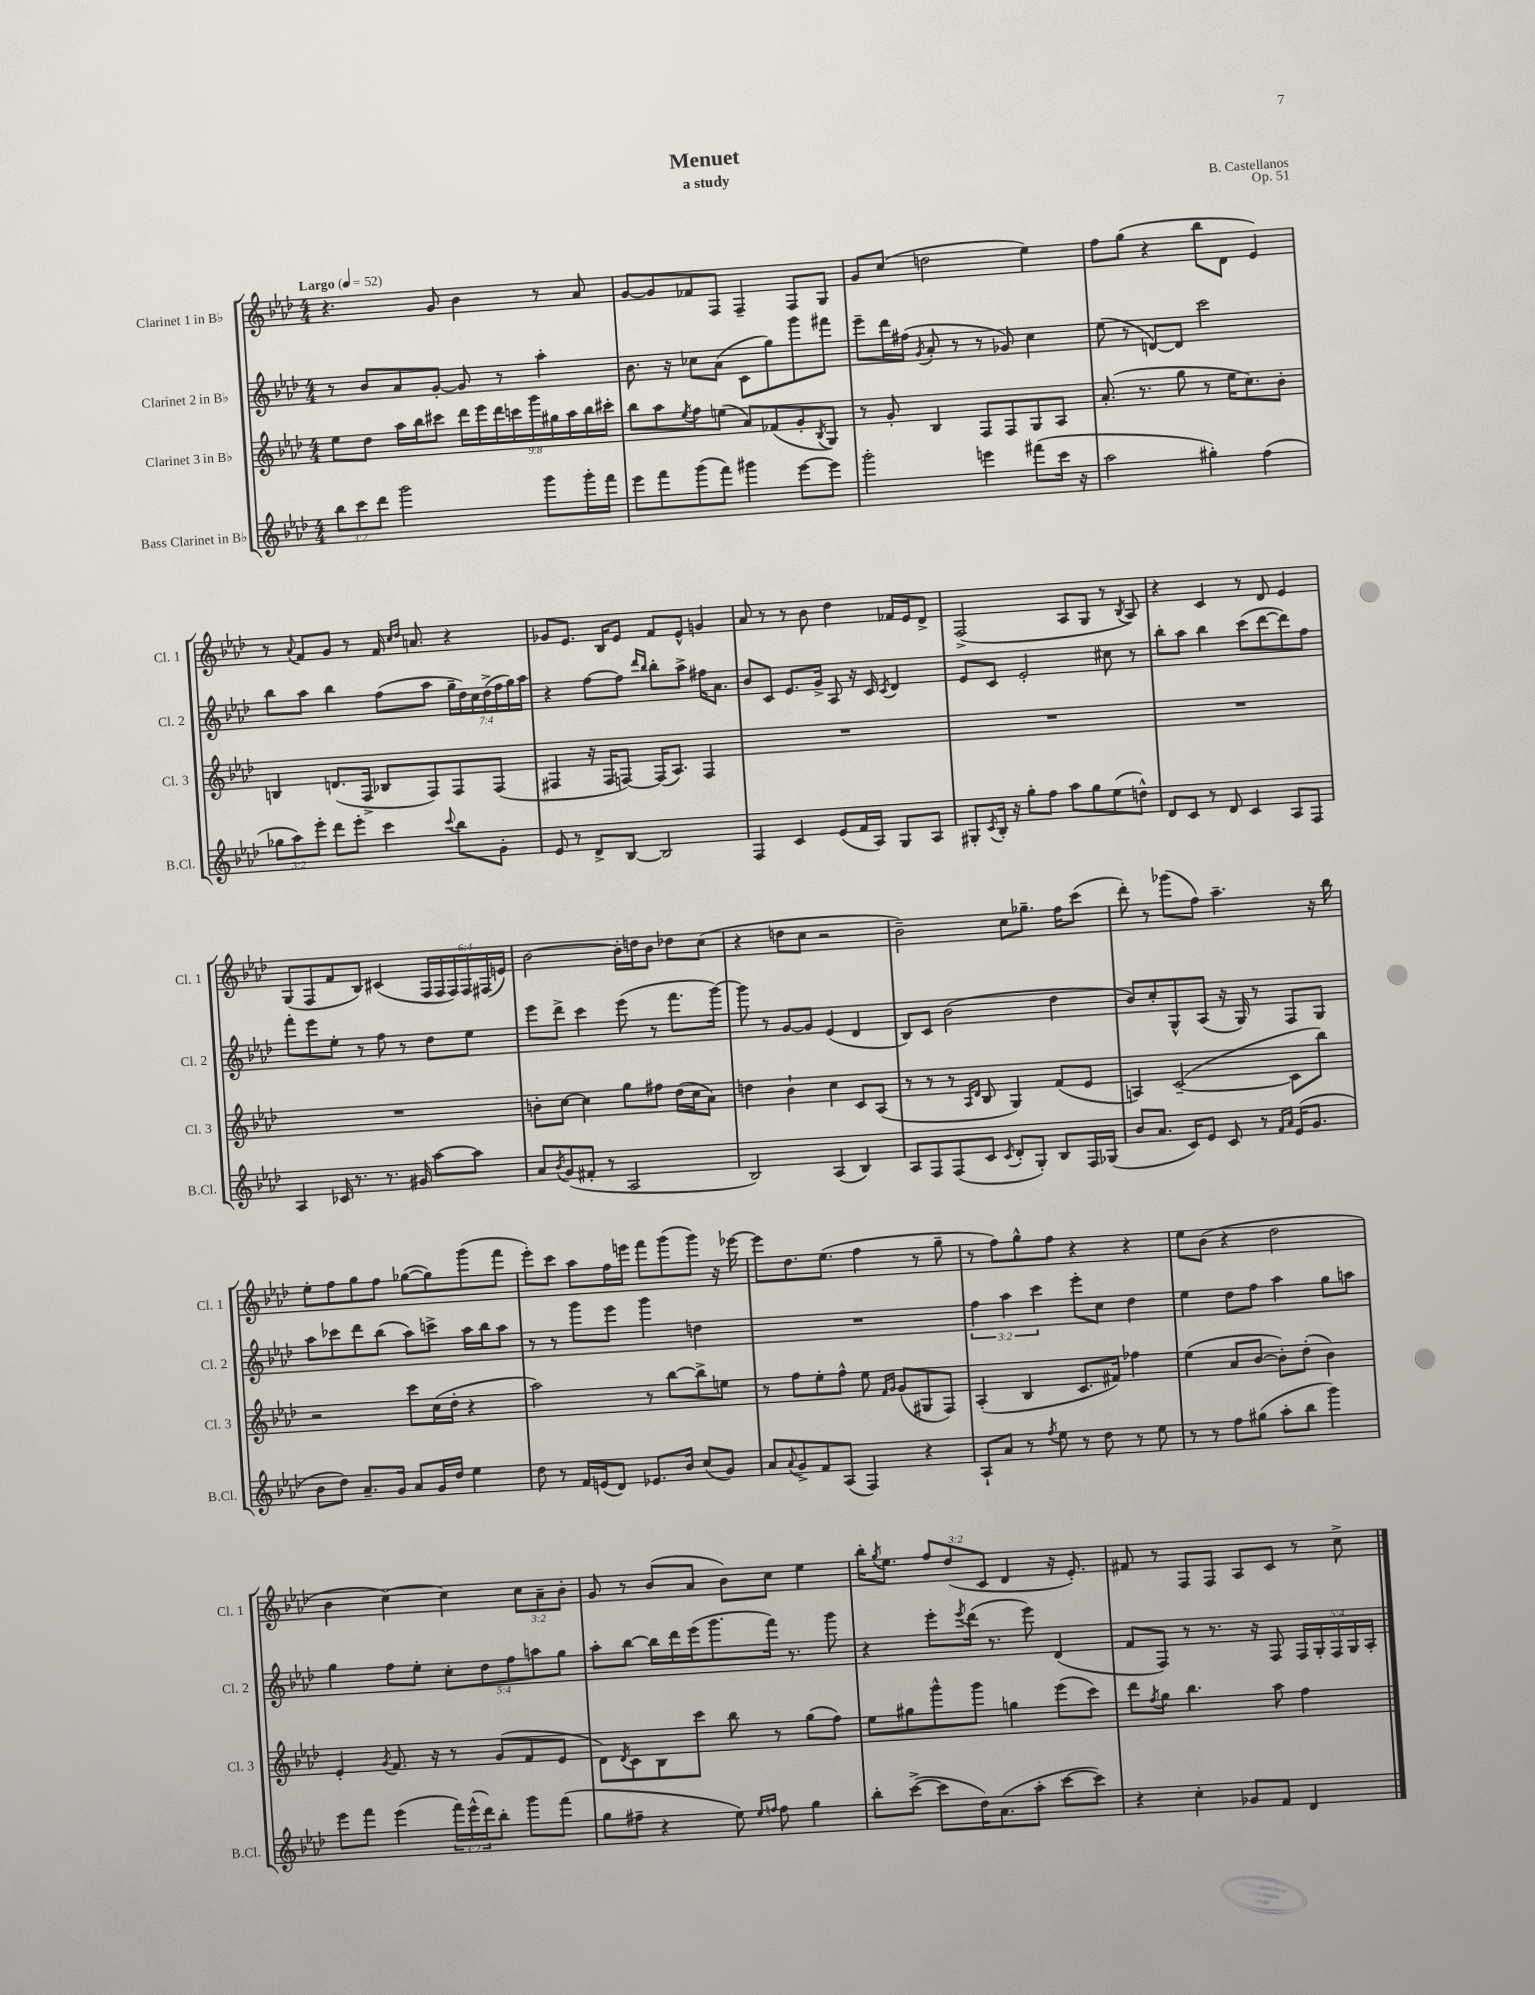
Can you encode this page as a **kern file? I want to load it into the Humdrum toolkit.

**kern	**kern	**kern	**kern
*staff4	*staff3	*staff2	*staff1
*clefG2	*clefG2	*clefG2	*clefG2
*k[b-e-a-d-]	*k[b-e-a-d-]	*k[b-e-a-d-]	*k[b-e-a-d-]
*M4/4	*M4/4	*M4/4	*M4/4
*MM52	*MM52	*MM52	*MM52
12bb-	8ee-	8r	4.r
12ccc	.	.	.
.	8dd-	8b-	.
12ddd-	.	.	.
2ggg	16aa-	8a-	.
.	16bb-	.	.
.	8ccc#	[8g'	8g
.	18ddd-	8g]	4b-
.	18eee-	.	.
.	18ddd-	.	.
.	.	8r	.
.	18ccc	.	.
.	18ggg	.	.
8ggg	.	4aa-'	8r
.	18gg#	.	.
.	18aa-	.	.
16ggg'	.	.	8a-
.	18bb-	.	.
16fff	.	.	.
.	18ccc#'	.	.
=	=	=	=
8eee-	8bb-	8.b-	[8g
8fff	8aa-	.	8g]
.	.	16r	.
.	8qee-	.	.
(8ggg	8ff	8cc-	8f-
8fff)	(8ee	(8a-	8F
4ggg#	8a-)	8c	4F~
.	(8f-	8gg)	.
[8eee-	8g'	8ggg	8F
.	8qB-	.	.
8eee-]	8G)	8fff#	8G
=	=	=	=
2ggg'	8r	8eee-~	8g
.	8g'	16ddd-	(8cc
.	.	(16ff#	.
.	.	8qg	.
.	4B-	8a-'	2dd
.	.	8r	.
4eee	8F	8r	.
.	8F	8g-)	.
(8fff#	8G	4cc	4ee-)
16ccc	8A-	.	.
16r	.	.	.
=	=	=	=
2aa-	(8.a-'	(8ee-	8ff
.	.	8r	(8gg
.	8.r	.	.
.	.	[8d)	4r
.	8gg	8d]	.
4gg#')	8r	2ccc	8bb-
.	16ee-	.	8d-
.	8.cc)	.	.
(4ff	.	.	4e-)
.	8b-'	.	.
=	=	=	=
12gg-	4B	8bb-	8r
12aa-)	.	.	.
.	.	.	8qqa-
.	.	8aa-	8f
12eee-'	.	.	.
8ddd-	(8.d	4bb-	8g
8eee-'	.	.	8r
.	16F^	.	.
4ccc	8B-	(8ff	16f
.	.	.	16qqcc
.	.	.	16qqdd-
.	.	.	8.a
.	8F)	8aa-	.
8qqccc	.	.	.
8bb-	8F	28gg~	4r
.	.	28dd-)	.
.	.	28cc	.
.	.	(28dd-^	.
8g'	(8F	.	.
.	.	28ff	.
.	.	28gg)	.
.	.	28aa-	.
=	=	=	=
8e-	4F#	4r	8g-
8r	.	.	8.e-
8d-^	16r	[8ff	.
.	16F#	.	16B-
[8B-	[8F)	8ff]	8e-
.	.	16qqddd-	.
.	.	16qqbb-	.
2B-]	(16F]	8bb-'	8f
.	8.A-)	.	.
.	.	8aa-^	8e-^^
.	4F	16ff#	4g
.	.	8.a-	.
=	=	=	=
4F	1r	8b-	8a-
.	.	8c	8r
4c	.	8.e-	8r
.	.	.	8b-
.	.	16g^	.
(8e-	.	8A-	4dd-
16f	.	16r	.
16A-)	.	16c	.
.	.	8qc	.
8G	.	4d-	16f-
.	.	.	16e-
8A-	.	.	8d-^
=	=	=	=
8G#'	1r	8e-	(2F^
8qc	.	.	.
16B-'	.	8c	.
16r	.	.	.
8gg'	.	2e-'	.
8ff	.	.	.
8aa-	.	.	8A-
8gg	.	.	8G
(8ee-	.	8cc#	8r
.	.	.	8qB-
8dd^^)	.	8r	8A-)
=	=	=	=
8d-	1r	8bb-'	4r
8c	.	8aa-	.
8r	.	4bb-	4c
8d-	.	.	.
4c	.	(8ccc	8r
.	.	[8ddd-	8d-
8A-	.	8ddd-])	4e-
8F	.	8ff	.
=	=	=	=
4A-	1r	8fff'	(8G
.	.	8eee-	8F
16c-	.	8ee-'	8f
8.r	.	.	.
.	.	8r	8B-)
8.r	.	8ff	(4c#
.	.	8r	.
16g#	.	.	.
[8aa-	.	8dd-	24F
.	.	.	24F
.	.	.	24F)
8aa-]	.	8ee-	24F
.	.	.	(24F#
.	.	.	24e)
=	=	=	=
8a-	8b'	8eee-	[2b-
8qb-	.	.	.
(8g	[8cc	8ddd-^	.
8f#'	4cc]	4ccc	.
8r	.	.	.
2A-	8gg	(8eee-	16b-']
.	.	.	16dd
.	8ff#	8r	8b-
.	(16dd-	8.fff	8dd-
.	16cc	.	.
.	8a-)	.	(8cc
.	.	[16ggg)	.
=	=	=	=
2B-)	4dd	8ggg]	4r
.	.	8r	.
.	4b-`	[8g	8dd
.	.	8g]	8cc
(4A-	4cc	(4e-	2r
4B-)	8c	4d-	.
.	(8A-	.	.
=	=	=	=
8A-	8r	8B-)	2b-~)
8F	8r	8c	.
(8F	8r	(2b-	.
.	16qqA-	.	.
.	16qqd-	.	.
8c	8B-	.	.
8qc	.	.	.
8d-'	4G)	.	8cc
8G')	.	.	8.gg-~
8B-	(8f	4dd-	.
.	.	.	16ff
16F	8e-	.	(8ccc
(16G-	.	.	.
=	=	=	=
8b-	4A)	8b-)	8ddd-')
8.a-	.	8cc'	8r
.	([2c~	8G^^	(8ggg-
16c)	.	.	.
8e-	.	(8A-	8ff)
8c	.	16r	4.aa-~
.	.	16G)	.
8r	.	8r	.
16qqf	.	.	.
16qqa-	.	.	.
(16e-	8c]	8F	.
8.g	.	.	.
.	8bb-)	8G	16r
.	.	.	16bb-
=	=	=	=
8b-	2r	8aa-	8ee-'
8dd-)	.	8ccc-	8ff
8.a-~	.	8ddd-	8gg
.	.	(8bb-	8ff
16g	.	.	.
8a-	8ccc	8aa-)	([8gg-
16g	(16cc	8ccc^	8gg-])
16dd-	16dd-'	.	.
4ee-	4r	16aa-	(8ggg
.	.	16bb-	.
.	.	8aa-	8fff
=	=	=	=
8dd-	2aa-)	8r	8eee-')
8r	.	8r	8ccc
16f	.	8ggg	8aa-
(16e	.	.	.
8d-)	.	8eee-	16ff
.	.	.	16eee
8.e-	8r	4ggg	8fff
.	[8bb-	.	(8ggg
16b-	.	.	.
(8cc	8bb-^]	4dd	8ggg)
8g)	8ee	.	16r
.	.	.	[16eee-
=	=	=	=
8a-	8r	1r	8eee-]
8qqa-	.	.	.
8g^	8ff	.	8.dd-
8f	8ee-'	.	.
.	.	.	(8.ee-
(8A-	8ff^^	.	.
4F)	8ee-	.	4ff
.	16qqf	.	.
.	16qqg	.	.
.	(8g	.	.
4r	8G#	.	8r
.	8F)	.	8gg~
=	=	=	=
8A-`	(4A-'	6ff	8r
8a-	.	.	8ff)
.	.	6aa-	.
8r	4B-	.	8gg^^
.	.	6ccc	.
8qff	.	.	.
8ee-	.	.	8ff
8r	8.c	8eee-'	4r
8dd-	.	8cc	.
.	16f#)	.	.
8r	4ff-	4dd-	4r
8ee-	.	.	.
=	=	=	=
8r	(4ee-	4ee-	8ee-
8r	.	.	(8b-
8ff	8a-	8dd-	4r
(8gg#	[8b-	8ff	.
8aa-'	8b-'])	4aa-	2dd-
8bb-	(8dd-'	.	.
4ggg)	4b-)	8gg	.
.	.	8aa	.
=	=	=	=
8eee-	4e-'	4gg	4b-
8fff	.	.	.
.	8qg	.	.
(4eee-	8.f	8ff	[4cc)
.	.	8ee-'	.
.	16r	.	.
24fff)	8r	10cc'	4cc]
(24eee-^^	.	.	.
24ddd-)	.	.	.
.	.	10dd-	.
8bb-'	(8g	.	.
.	.	10ff	.
8ggg	8f	.	12cc
.	.	10aa	.
.	.	.	12a-~
(8fff	8e-	.	.
.	.	10gg	.
.	.	.	12b-'
=	=	=	=
8gg	8d-)	8aa-'	8g
.	8qd-	.	.
8ff#~	8c	[8bb-	8r
4r	8B-	16bb-]	(8b-
.	.	16ddd-	.
.	8ccc	(16eee-	8a-
.	.	8.ggg	.
8ee-)	8bb-	.	8b-)
16qqee-	.	.	.
16qqff	.	.	.
8ff	8r	16fff)	8cc
.	.	8.r	.
4gg	(8gg	.	4ee-
.	8ff)	8ggg	.
=	=	=	=
8bb-'	8ee-	4r	16bb-'
.	.	.	8qgg
.	.	.	8.ee-
([8ccc^	8gg#	.	.
8ccc]	8ggg^^	8eee-'	12ff
.	.	.	(12dd-
.	.	8qeee-	.
16dd-)	8ggg	(16ddd-	.
.	.	.	12c
(8.a-	.	8.r	.
.	4gg	.	4d-
8aa-'	.	8eee-)	.
[8ccc	(8eee-	(4d-	16r
.	.	.	8.e-')
8ccc])	8ccc)	.	.
=	=	=	=
4r	8ddd-	8f	8f#
.	8qff	.	.
.	8gg	8F)	8r
4cc'	4.bb-	8r	8F
.	.	8.r	8F
8g-	.	.	8A-
.	.	16r	.
8f	8aa-	8F	8c
4d-	4ff	20F	8r
.	.	20G'	.
.	.	20F	.
.	.	.	8cc^
.	.	20G	.
.	.	20A-'	.
==	==	==	==
*-	*-	*-	*-
